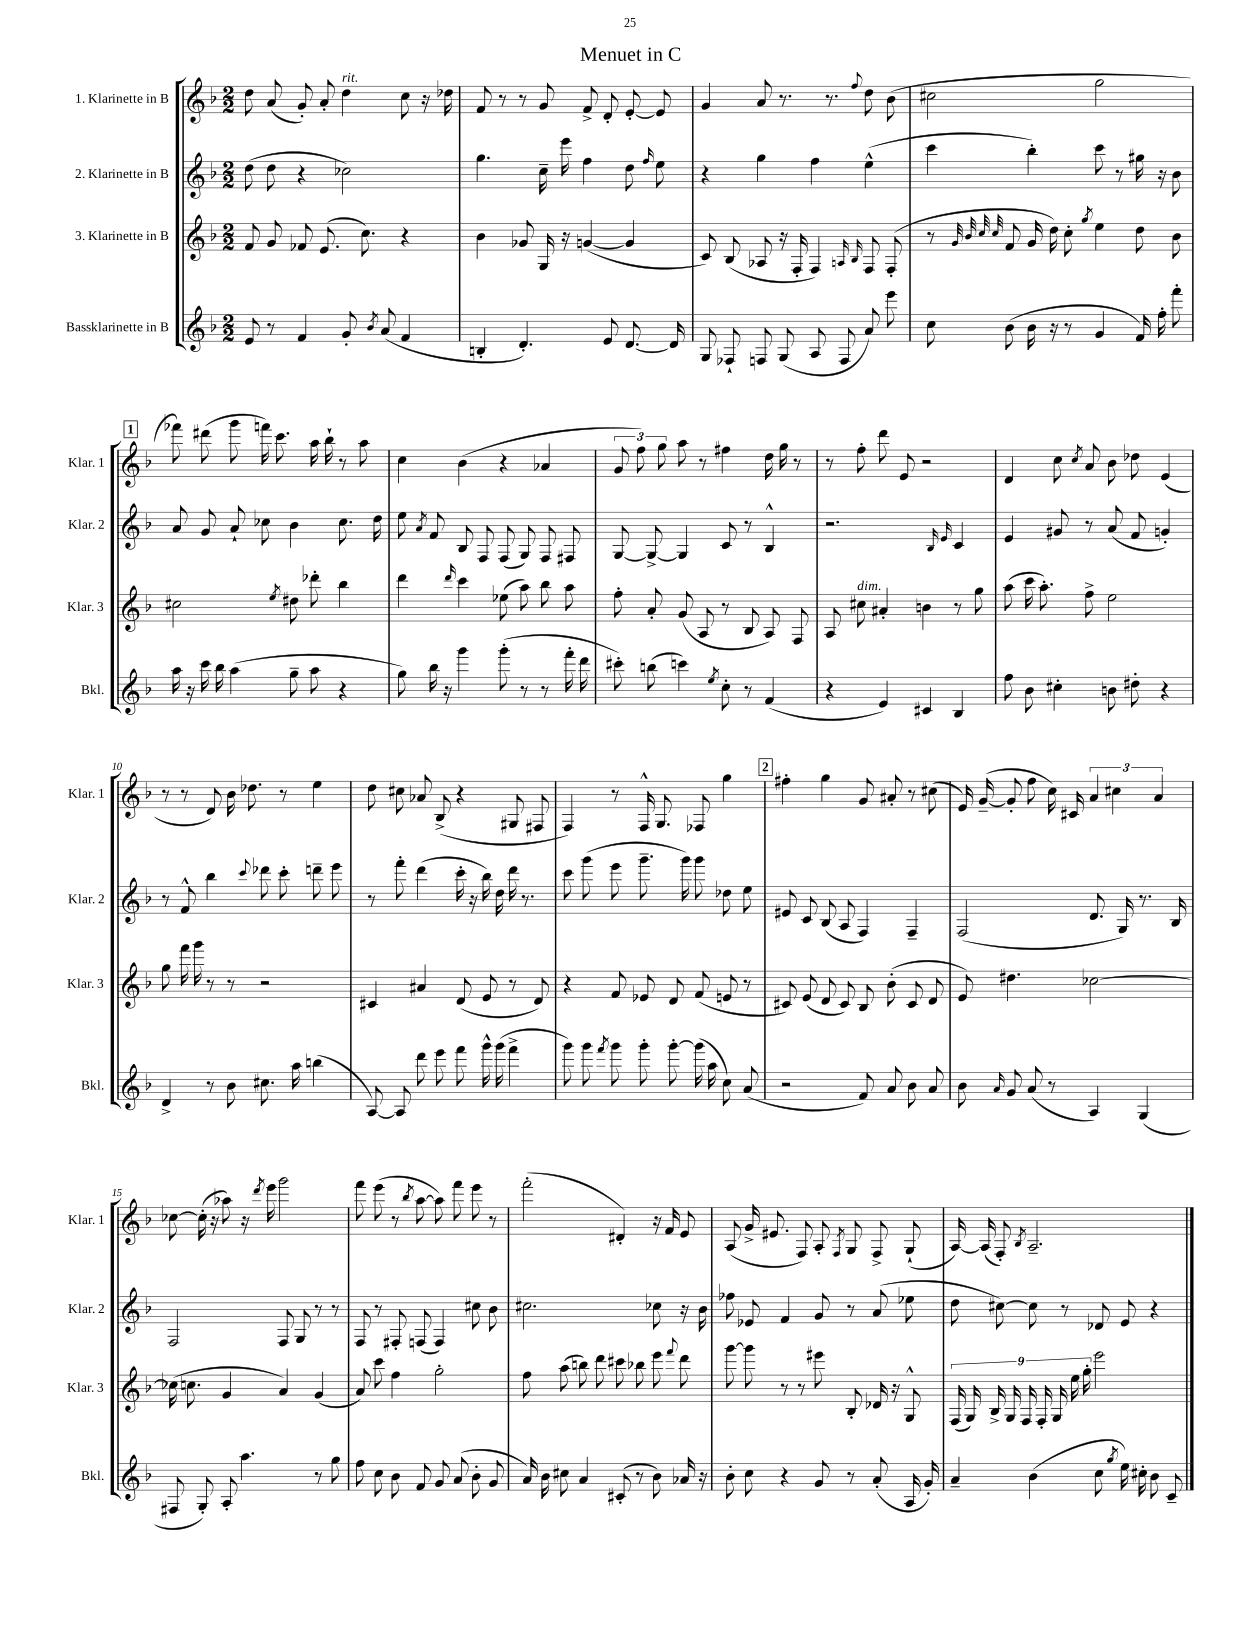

**kern	**kern	**kern	**kern
*staff4	*staff3	*staff2	*staff1
*clefG2	*clefG2	*clefG2	*clefG2
*k[b-]	*k[b-]	*k[b-]	*k[b-]
*M2/2	*M2/2	*M2/2	*M2/2
8e/	8f/	(8dd\	8dd\
8r	8g/	8dd\	(8a/
4f/	8f-/	4r	8g'/)
.	(8.e/	.	8a'/
8g'/	.	2cc-\)	4dd\
.	8.cc\)	.	.
8qb-/	.	.	.
(8a/	.	.	.
4f/	4r	.	8cc\
.	.	.	16r
.	.	.	16dd-\
=	=	=	=
4B'/	4b-\	4.gg\	8f/
.	.	.	8r
4.d'/)	8g-/	.	8r
.	16G/	16cc~\	8g/
.	16r	16eee\	.
.	([4g/	4ff\	8f^/
8e/	.	.	8d'/
[8.d/	4g/]	8dd\	[8e'/
.	.	16qqff/	.
.	.	8ee\	8e/]
16d/]	.	.	.
=	=	=	=
8G/	8c/)	4r	4g/
8F-`/	(8B-/	.	.
8F/	8A-/	4gg\	8a/
(8G/	16r	.	8.r
.	16F'/	.	.
8A/	4F/)	4ff\	.
.	.	.	8.r
8F/	.	.	.
.	16qqA/	.	.
.	16qqB-/	.	8qqff/
8a/)	8F/	(4ee^^\	8dd\
8eee\	(8F'/	.	(8b-\
=	=	=	=
8cc\	8r	4ccc\	2cc#\
.	32qqg/	.	.
.	32qqb-/	.	.
.	32qqcc/	.	.
.	32qqcc/	.	.
(8b-\	8f/	.	.
16b-\	16g/	4bb-'\)	.
16r	16dd\)	.	.
8r	8cc'\	.	.
.	8qgg/	.	.
4g/	4ee\	8ccc\	2gg\
.	.	8r	.
16f/)	8dd\	16gg#\	.
16ff'\	.	16r	.
8fff'\	8b-\	8b-\	.
=	=	=	=
16aa\	2cc#\	8a/	8fff-\)
16r	.	.	.
16ccc\	.	8g/	(8ddd#\
16bb-\	.	.	.
(4aa\	.	8a`/	8ggg\
.	.	8cc-\	16fff\)
.	.	.	8.ccc\
.	8qee/	.	.
8gg~\	8dd#\	4b-\	.
8aa\	8ddd-'\	.	16aa\
.	.	.	16bb-`\
4r	4bb-\	8.cc-\	8r
.	.	.	8aa\
.	.	16dd\	.
=	=	=	=
8gg\)	4ddd\	8ee\	4cc\
.	.	8qa/	.
16bb-\	.	8f/	.
16r	.	.	.
.	16qqddd/	.	.
4ggg\	4ccc\	8B-/	(4b-\
.	.	8F/	.
(8ggg'\	(8ee-\	(8F/	4r
8r	8aa\)	8G/)	.
8r	8bb-\	8F/	4a-/
16fff'\	8aa\	8F#/	.
16ddd\	.	.	.
=	=	=	=
8ccc#'\)	8ff'\	[8G/	12g/
.	.	.	12ff\)
(8bb\	8a'/	8G^/_	.
.	.	.	12gg\
4ccc\)	(8g/	4G/]	8aa\
.	8A/	.	8r
8qee/	.	.	.
8cc'\	8r	8c/	4ff#\
8r	8B-/	8r	.
(4f/	8A/)	4B-^^/	16dd\
.	.	.	16gg\
.	8F/	.	8r
=	=	=	=
4r	8A/	2.r	8r
.	8cc#\	.	8ff'\
4e/)	4a#'/	.	8ddd\
.	.	.	8e/
4c#/	4b\	.	2r
.	.	16qqB-/	.
.	.	16qqe/	.
4B-/	8r	4c/	.
.	8gg\	.	.
=	=	=	=
8ff\	(8aa\	4e/	4d/
8b-\	16ccc\	.	.
.	8.aa'\)	.	.
4cc#'\	.	8g#/	8cc\
.	.	.	8qcc/
.	8ff^\	8r	8a/
8b\	2ee\	(8a/	8b-\
8dd#'\	.	8f/	8dd-\
4r	.	4g'/)	(4e/
=	=	=	=
4d^/	8gg\	8r	8r
.	16fff\	8f^^/	8r
.	16ggg\	.	.
8r	8r	4bb-\	8d/)
8b-\	8r	.	16b-\
.	.	.	8.dd-\
.	.	8qqccc/	.
8.cc#\	2r	8ddd-\	.
.	.	8ccc'\	8r
16aa\	.	.	.
(4bb\	.	8ddd~\	4ee\
.	.	8eee\	.
=	=	=	=
[8A/)	4c#/	8r	8dd\
8A/]	.	8fff'\	8cc#\
8ddd\	4a#/	(4ddd\	8a-/
8eee\	.	.	(8B-^/
8fff\	(8d/	16ccc'\	4r
.	.	16r	.
16ggg^^\	8e/	16bb-\)	.
(16ggg\	.	16dd\	.
4fff^\	8r	16ddd\	8G#/
.	.	8.r	.
.	8d/)	.	8F#/
=	=	=	=
8ggg\)	4r	8ccc\	4F/)
8ggg\	.	(8ggg\	.
8qfff/	.	.	.
8ggg\	8f/	8eee\	8r
8ggg'\	8e-/	8.ggg~\	16F^^/
.	.	.	8.G/
[8ggg'\	8d/	.	.
.	.	16ggg\)	.
(16ggg\]	(8f/	8ggg\	8F-/
16aa\	.	.	.
8cc\)	8e/	8dd-\	4gg\
(8a/	8r	8ee\	.
=	=	=	=
2r	8c#/)	8e#/	4ff#'\
.	(8e/	8c/	.
.	8d/	(8B-/	4gg\
.	8c#/)	8A/	.
8f/)	8B-/	4F/)	8g/
8a/	(8b-'\	.	8a#'/
8b-\	8c#/	4F~/	8r
8a/	8d/	.	(8cc#\
=	=	=	=
8b-\	8e/)	(2F/	16e/)
.	.	.	([16g~/
16qqa/	.	.	.
8g/	4.dd#\	.	8g'/]
(8a/	.	.	8ff\
8r	.	.	16cc\)
.	.	.	16c#/
4A/)	[2cc-\	8.d/	6a/
.	.	.	6cc#\
.	.	16G/)	.
(4G/	.	8.r	.
.	.	.	6a/
.	.	16B-/	.
=	=	=	=
8F#/	(16cc-\]	2F/	[8cc-\
.	8.cc\	.	.
8G'/)	.	.	(16cc-'\]
.	.	.	16r
8A'/	4g/	.	8aa-\)
4.aa\	.	.	16r
.	.	.	8qddd/
.	.	.	16eee\
.	4a/)	8F/	2ggg\
.	.	8G/	.
8r	(4g/	8r	.
8gg\	.	8r	.
=	=	=	=
8ff\	8a/)	8F/	8fff\
8cc\	8ccc\	8r	(8eee\
8b-\	4ff\	8F#'/	8r
.	.	.	8qbb-/
8f/	.	(8F/	[8aa\
8g/	2gg'\	4F/)	8aa\])
(8a/	.	.	8fff\
8b-'\	.	8cc#\	8eee\
8g/	.	8b-\	8r
=	=	=	=
16a/)	8ff\	2.cc#\	(2fff'\
16b-\	.	.	.
8cc#\	(8aa\	.	.
4a/	8bb\)	.	.
.	8ddd\	.	.
(8c#'/	8ccc#\	.	4d#'/)
8r	8bb-\	.	.
8b-\)	8eee\	8cc-\	16r
.	.	.	16f/
.	8qqfff/	.	.
16a-/	8ddd\	16r	8e/
16r	.	16b-\	.
=	=	=	=
8b-'\	[8ggg\	8ff-\	(8A/
8cc\	8ggg\]	8e-/	16g^/
.	.	.	8.e#/
4r	8r	4f/	.
.	8r	.	8F/)
8g/	8eee#\	8g/	8A'/
.	.	.	8qF/
8r	8B-'/	8r	8G/
(8a'/	16d-/	(8a/	8F^/
.	16r	.	.
16A/	8G^^/	8ee-\	(8G`/
16g'/)	.	.	.
=	=	=	=
4a~/	(18F/	8dd\	[16A/)
.	18G/)	.	.
.	.	.	(16A/]
.	18B-^/	.	.
.	.	[8cc#\)	8F'/)
.	18G/	.	.
.	18F/	.	.
.	.	.	8qB-/
(4b-\	.	8cc#\]	2.A~/
.	18F'/	.	.
.	18G/	.	.
.	.	8r	.
.	18ee\	.	.
.	18gg'\	.	.
8cc\	2eee\	8d-/	.
8qgg/	.	.	.
16ee\)	.	8e/	.
16cc#'\	.	.	.
8b-\	.	4r	.
8c~/	.	.	.
==	==	==	==
*-	*-	*-	*-
